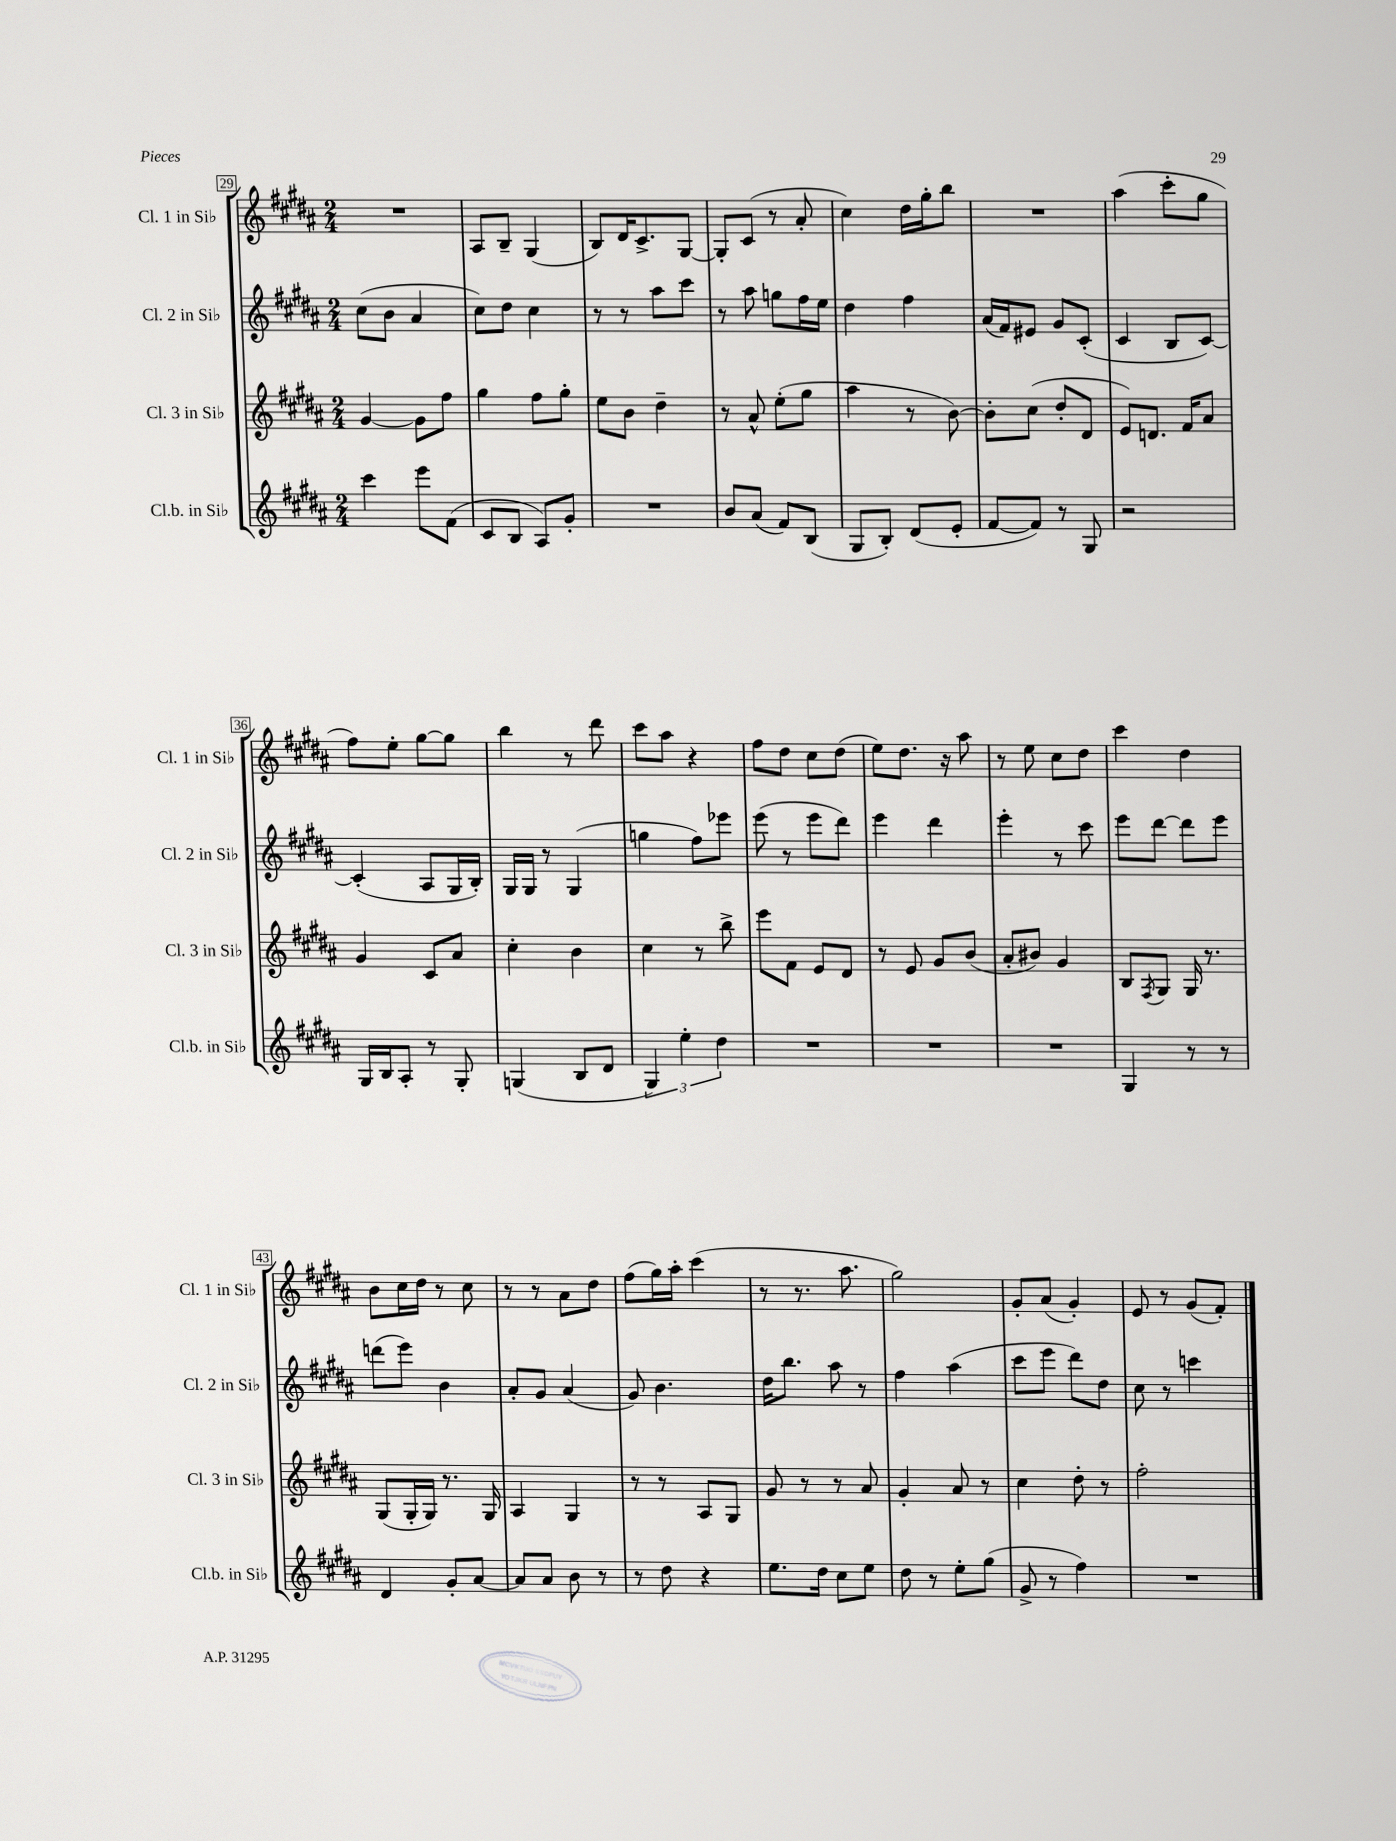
<<
\new StaffGroup <<
\new Staff = "s0" \with { instrumentName = "Cl. 1 in Sib" shortInstrumentName = "Cl. 1 in Sib" } {
    \clef treble \key b \major \numericTimeSignature \time 2/4
    R2 |
    ais8 b8-- gis4( |
    b8) dis'16 cis'8.-> gis8~ |
    gis8-. cis'8( r8 ais'8-. |
    cis''4) dis''16 gis''16-. b''8 |
    R2 |
    ais''4( cis'''8-. gis''8 |
    fis''8) e''8-. gis''8~ gis''8 |
    b''4 r8 dis'''8 |
    cis'''8 ais''8 r4 |
    fis''8 dis''8 cis''8 dis''8( |
    e''8) dis''8. r16 ais''8 |
    r8 e''8 cis''8 dis''8 |
    cis'''4 dis''4 |
    b'8 cis''16 dis''16 r8 cis''8 |
    r8 r8 ais'8 dis''8 |
    fis''8( gis''16) ais''16-. cis'''4( |
    r8 r8. ais''8. |
    gis''2) |
    gis'8-. ais'8( gis'4-.) |
    e'8 r8 gis'8( fis'8-.) \bar "|." |
}
\new Staff = "s1" \with { instrumentName = "Cl. 2 in Sib" shortInstrumentName = "Cl. 2 in Sib" } {
    \clef treble \key b \major \numericTimeSignature \time 2/4
    cis''8( b'8 ais'4 |
    cis''8) dis''8 cis''4 |
    r8 r8 ais''8 cis'''8 |
    r8 ais''8 g''8 fis''16 e''16 |
    dis''4 fis''4 |
    ais'16( fis'16) eis'8 gis'8 cis'8-.( |
    cis'4 b8 cis'8~) |
    cis'4-.( ais8 gis16 b16-.) |
    gis16 gis16 r8 gis4( |
    g''4 fis''8) ees'''8 |
    e'''8( r8 e'''8 dis'''8) |
    e'''4 dis'''4 |
    e'''4-. r8 cis'''8 |
    e'''8 dis'''8~ dis'''8 e'''8 |
    d'''8( e'''8) b'4 |
    ais'8-. gis'8 ais'4( |
    gis'8) b'4. |
    dis''16 b''8. ais''8 r8 |
    fis''4 ais''4( |
    cis'''8 e'''8 dis'''8) dis''8 |
    cis''8 r8 c'''4 \bar "|." |
}
\new Staff = "s2" \with { instrumentName = "Cl. 3 in Sib" shortInstrumentName = "Cl. 3 in Sib" } {
    \clef treble \key b \major \numericTimeSignature \time 2/4
    gis'4~ gis'8 fis''8 |
    gis''4 fis''8 gis''8-. |
    e''8 b'8 dis''4-- |
    r8 ais'8-^ e''8-.( gis''8 |
    ais''4 r8 b'8~) |
    b'8-. cis''8( dis''8-. dis'8 |
    e'8) d'8. fis'16 ais'8 |
    gis'4 cis'8 ais'8 |
    cis''4-. b'4 |
    cis''4 r8 b''8-> |
    e'''8 fis'8 e'8 dis'8 |
    r8 e'8 gis'8 b'8( |
    ais'8-. bis'8) gis'4 |
    b8 \acciaccatura { fis8 } gis8 gis16 r8. |
    gis8( gis16-. gis16) r8. gis16 |
    ais4 gis4 |
    r8 r8 ais8 gis8 |
    gis'8 r8 r8 ais'8 |
    gis'4-. ais'8 r8 |
    cis''4 dis''8-. r8 |
    fis''2-. \bar "|." |
}
\new Staff = "s3" \with { instrumentName = "Cl.b. in Sib" shortInstrumentName = "Cl.b. in Sib" } {
    \clef treble \key b \major \numericTimeSignature \time 2/4
    cis'''4 e'''8 fis'8( |
    cis'8 b8 ais8) gis'8-. |
    R2 |
    b'8 ais'8( fis'8) b8( |
    gis8 b8-.) dis'8( e'8-. |
    fis'8~ fis'8) r8 gis8 |
    r2 |
    gis16 b16 ais8-. r8 gis8-. |
    g4( b8 dis'8 |
    \tuplet 3/2 { gis4) e''4-. dis''4 } |
    R2 |
    R2 |
    R2 |
    gis4 r8 r8 |
    dis'4 gis'8-. ais'8~ |
    ais'8 ais'8 b'8 r8 |
    r8 dis''8 r4 |
    e''8. dis''16 cis''8 e''8 |
    dis''8 r8 e''8-. gis''8( |
    gis'8-> r8 fis''4) |
    R2 \bar "|." |
}
>>
>>
\layout { \context { \Score currentBarNumber = #29 \override BarNumber.stencil = #(make-stencil-boxer 0.1 0.3 ly:text-interface::print) } }
